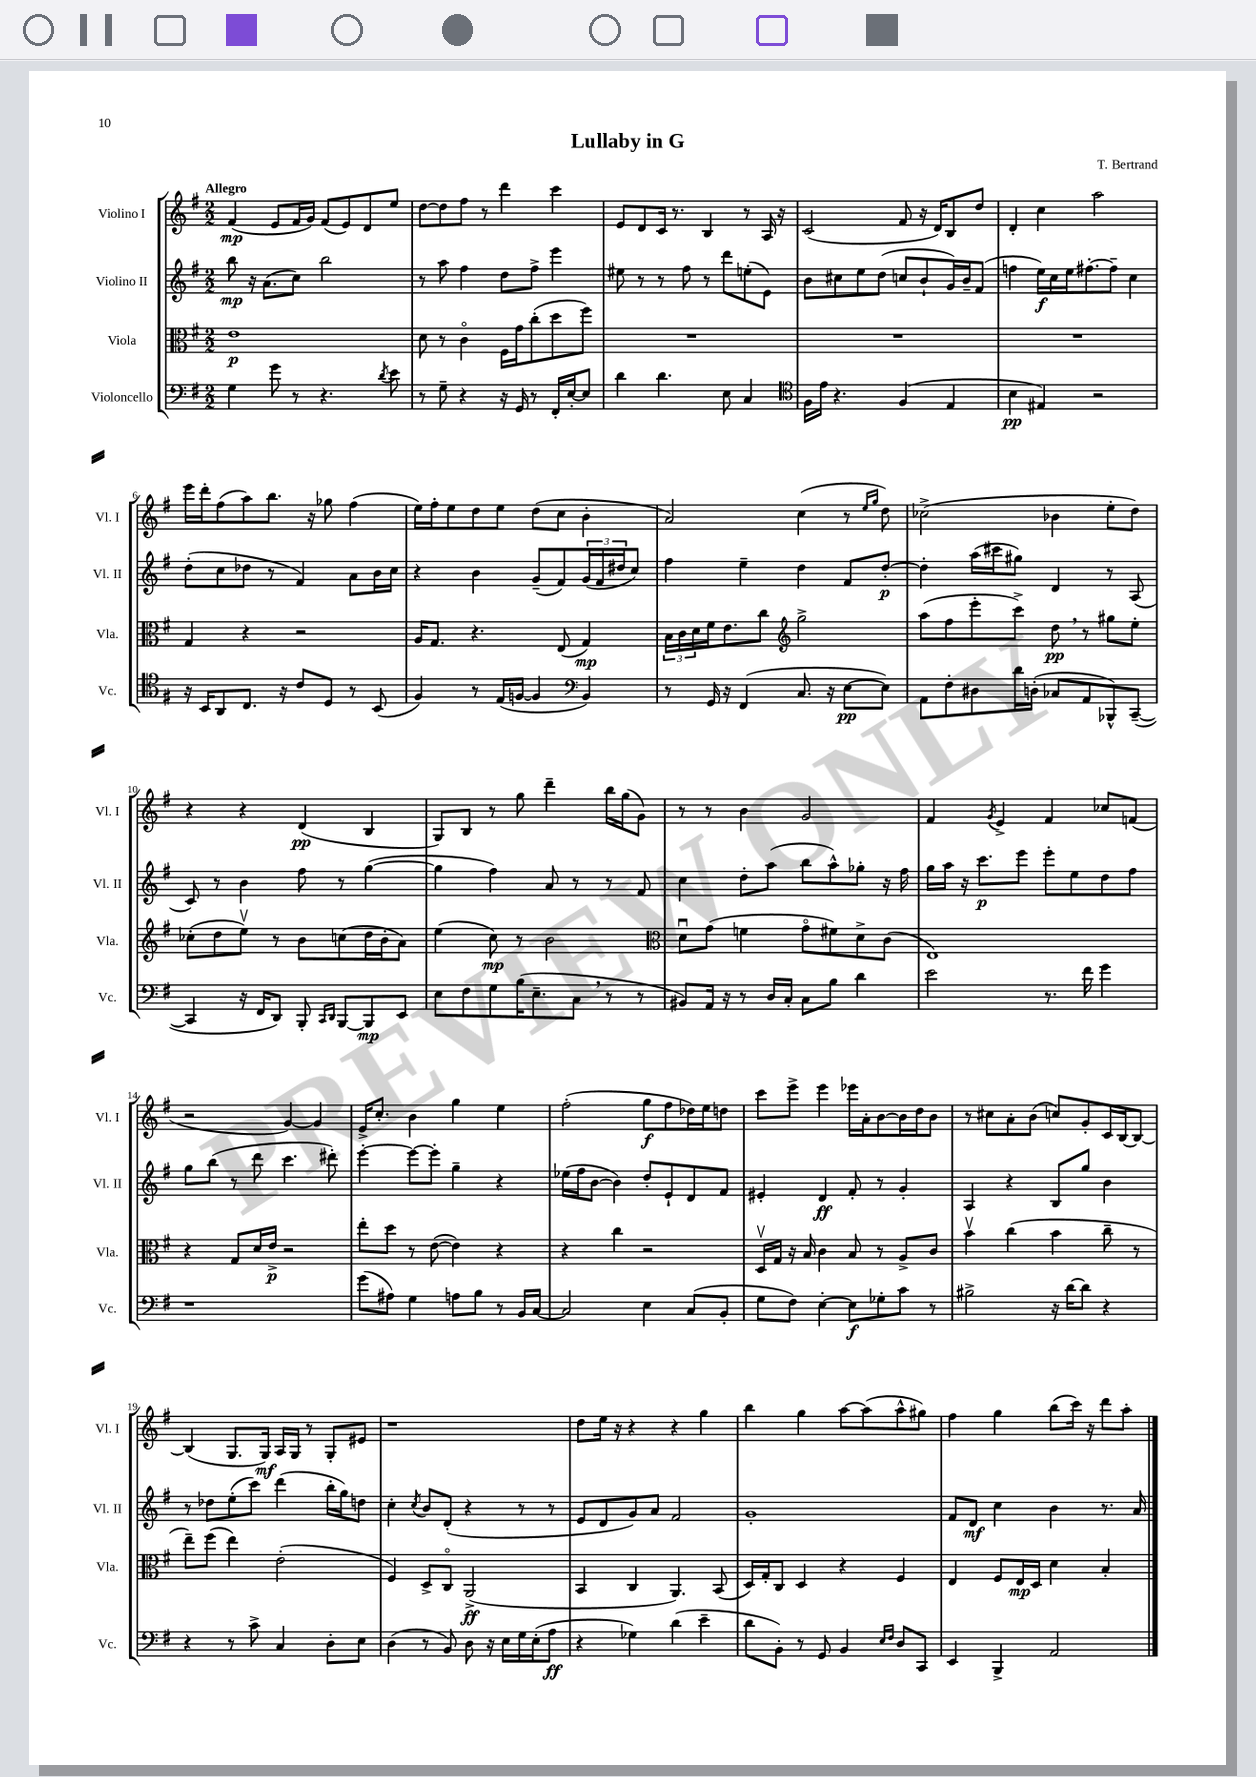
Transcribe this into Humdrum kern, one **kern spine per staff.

**kern	**kern	**kern	**kern
*staff4	*staff3	*staff2	*staff1
*clefF4	*clefC3	*clefG2	*clefG2
*k[f#]	*k[f#]	*k[f#]	*k[f#]
*M2/2	*M2/2	*M2/2	*M2/2
4G	1e	8bb	(4f#
.	.	16r	.
.	.	(8.a	.
8g	.	.	8e
8r	.	8cc)	16f#
.	.	.	16g)
4.r	.	2bb	(8f#
.	.	.	8e)
.	.	.	8d
8qd	.	.	.
8e	.	.	8ee
=	=	=	=
8r	8d	8r	[8dd
8G~	8r	8aa	8dd]
4r	4co	4ff#	8ff#
.	.	.	8r
16r	16F#	8dd	4ddd
16GG	16g	.	.
8r	(8cc'	8ff#^	.
16FF#'	8dd	4eee	4ccc
[16E'	.	.	.
8E]	8ff#)	.	.
=	=	=	=
4d	1r	8ee#	8e
.	.	8r	8d
4.d	.	8r	16c
.	.	.	8.r
.	.	8ff#	.
.	.	8r	4B
8E	.	8ddd	.
4C	.	(8ee'	8r
.	.	8e)	16A
.	.	.	16r
=	=	=	=
*clefC4	*	*	*
16F#	1r	8b	(2c
16e	.	.	.
4.r	.	8cc#	.
.	.	8ee	.
.	.	(8dd	.
(4F#	.	8cc	8f#
.	.	8b`	16r
.	.	.	16d)
4E	.	16g)	8B
.	.	16b~	.
.	.	(8f#	8dd
=	=	=	=
4B	1r	4ff	4d'
4E#)	.	16ee)	4cc
.	.	16cc	.
.	.	16ee	.
.	.	[8.ff#'	.
2r	.	.	2aa
.	.	8ff#~]	.
.	.	4cc	.
=	=	=	=
16r	4G	(8dd'	16eee
16BB	.	.	16ddd'
8AA	.	8cc	(8ff#
8.C	4r	8dd-	8aa)
.	.	8r	8.bb
16r	.	.	.
8c	2r	4f#)	.
.	.	.	16r
8D	.	.	8gg-
8r	.	8a	(4ff#
(8BB	.	16b	.
.	.	16cc	.
=	=	=	=
4F#)	16A	4r	16ee)
.	8.G	.	16ff#'
.	.	.	8ee
8r	4.r	4b	8dd
(16E	.	.	8ee
[16F	.	.	.
4F]	.	(8g~	(8dd
.	(8E	8f#)	8cc
*clefF4	*	*	*
4BB)	4G)	(24g	4b'
.	.	24f#	.
.	.	24dd#	.
.	.	8cc)	.
=	=	=	=
8r	24B	4ff#	2a)
.	24c	.	.
.	24d	.	.
16GG	16f#	.	.
16r	8.e	.	.
(4FF#	.	4ee~	.
.	8cc	.	.
*	*clefG2	*	*
8.C	2gg^	4dd	(4cc
16r	.	.	.
[8E	.	8f#	8r
.	.	.	16qqee
.	.	.	16qqgg
8E])	.	[8dd'	8dd)
=	=	=	=
8AA	(8aa	4dd']	(2cc-^
8F#'	8ff#	.	.
8D#	8eee'	(16aa	.
.	.	16ccc#	.
16d	8ccc^)	8gg#)	.
(16D'	.	.	.
8C-	8dd	4d	4b-
8AA	8r	.	.
8BBB-^^)	8gg#	8r	8ee'
([8CC~	8ee'	(8A	8dd)
=	=	=	=
4CC]	(8cc-'	8c)	4r
.	8dd	8r	.
16r	8eev)	4b	4r
16FF#	.	.	.
8DD)	8r	.	.
8BBB'	8b	8ff#	(4d
16qqCC	.	.	.
16qqDD	.	.	.
[8BBB	(8cc	8r	.
8BBB]	16dd	([4gg	4B
.	16b'	.	.
8EE	8a)	.	.
=	=	=	=
8E	(4ee	4gg]	8G)
8F#	.	.	8B
8G	8cc)	4ff#)	8r
(16B	8r	.	8gg
8.E~	.	.	.
.	2b	8a	4ddd~
8C	.	8r	.
8r	.	8r	16bb
.	.	.	(16gg
8r	.	8f#	8g)
=	=	=	=
*	*clefC3	*	*
8BB#)	8du	4cc	8r
16AA	(8g	.	8r
16r	.	.	.
8r	4f	8dd'	4b
16D	.	(8aa	.
16C'	.	.	.
8C	8go	8bb	2g
8B	8f#)	8aa^^)	.
4d	8d^	8gg-'	.
.	(8c	16r	.
.	.	16ff#	.
=	=	=	=
2e	1E)	16gg	4f#
.	.	16aa	.
.	.	16r	.
.	.	8.ccc	.
.	.	.	8qg
.	.	.	4e^
.	.	8eee	.
8.r	.	8eee'	4f#
.	.	8ee	.
16f#	.	.	.
4g	.	8dd	8cc-
.	.	8ff#	(8f
=	=	=	=
1r	4r	8gg	2r
.	.	(8bb	.
.	8G	8r	.
.	16d	8ddd	.
.	16e^	.	.
.	2r	4.ccc	[4g)
.	.	.	4g]
.	.	8ddd#')	.
=	=	=	=
(8g	8ee'	[4eee'	16e^
.	.	.	8.cc'
8A#)	8dd	.	.
4G	8r	8eee_	4b
.	([8e	8eee']	.
8A	4e])	4gg~	4gg
8B	.	.	.
8r	4r	4r	4ee
16BB	.	.	.
[16C	.	.	.
=	=	=	=
2C]	4r	(16ee-	(2ff#'
.	.	16ff#	.
.	.	[8b	.
.	4cc	4b])	.
4E	2r	8dd'	8gg
.	.	8e`	8ff#
(8C	.	8d	16dd-)
.	.	.	16ee
8BB'	.	8f#	8dd
=	=	=	=
8G	16Dv	4e#'	8ccc
.	16G	.	.
8F#)	16r	.	8eee^
.	16B	.	.
[4E'	4c	4d	4eee
8E]	8B	8f#'	16eee-
.	.	.	16a'
8G-'	8r	8r	[8b
8c	8A^	4g'	16b]
.	.	.	16dd
8r	8c	.	8b
=	=	=	=
2B#^	4bv	4A	8r
.	.	.	8cc#
.	(4cc	4r	8a'
.	.	.	(8b
16r	4b	8B	8cc)
[16d	.	.	.
8d]	.	8gg	8g'
4r	8cc~	4b	16c
.	.	.	[16B
.	8r	.	8B_
=	=	=	=
4r	8ee~)	8r	(4B]
.	(8ff#	8dd-	.
8r	4ee)	(8ee'	8.G
8c^	.	8ccc)	.
.	.	.	16G)
4C	(2e'	(4ddd	16A
.	.	.	16G
.	.	.	8r
8D'	.	16bb'	8G'
.	.	16gg)	.
8E	.	8dd	8e#
=	=	=	=
(4D	4F#)	4cc'	1r
.	.	8qcc	.
8r	8D^	8b	.
8BB)	8Co	(8d'	.
8D	(2AA^	4r	.
16r	.	.	.
16E	.	.	.
16G	.	8r	.
(16E'	.	.	.
8A	.	8r	.
=	=	=	=
4r	4BB	8e	8dd
.	.	8d	16ee
.	.	.	16r
4G-)	4C	8g)	4r
.	.	8a	.
(4d	4.AA)	2f#	4r
4e~	.	.	4gg
.	(8BB	.	.
=	=	=	=
8d	16D)	1g'	4bb
.	16G'	.	.
8BB')	8C	.	.
8r	4D	.	4gg
8GG	.	.	.
4BB	4r	.	[8aa
.	.	.	(8aa]
16qqE	.	.	.
16qqF#	.	.	.
8D	4F#	.	8aa^^
8CC	.	.	8gg#)
=	=	=	=
4EE	4E	8f#	4ff#
.	.	8d	.
4BBB^	8F#	4cc	4gg
.	16E	.	.
.	16D	.	.
2AA	4d	4b	(8bb
.	.	.	16ccc)
.	.	.	16r
.	4B'	8.r	8ddd
.	.	.	8aa'
.	.	16a	.
==	==	==	==
*-	*-	*-	*-
